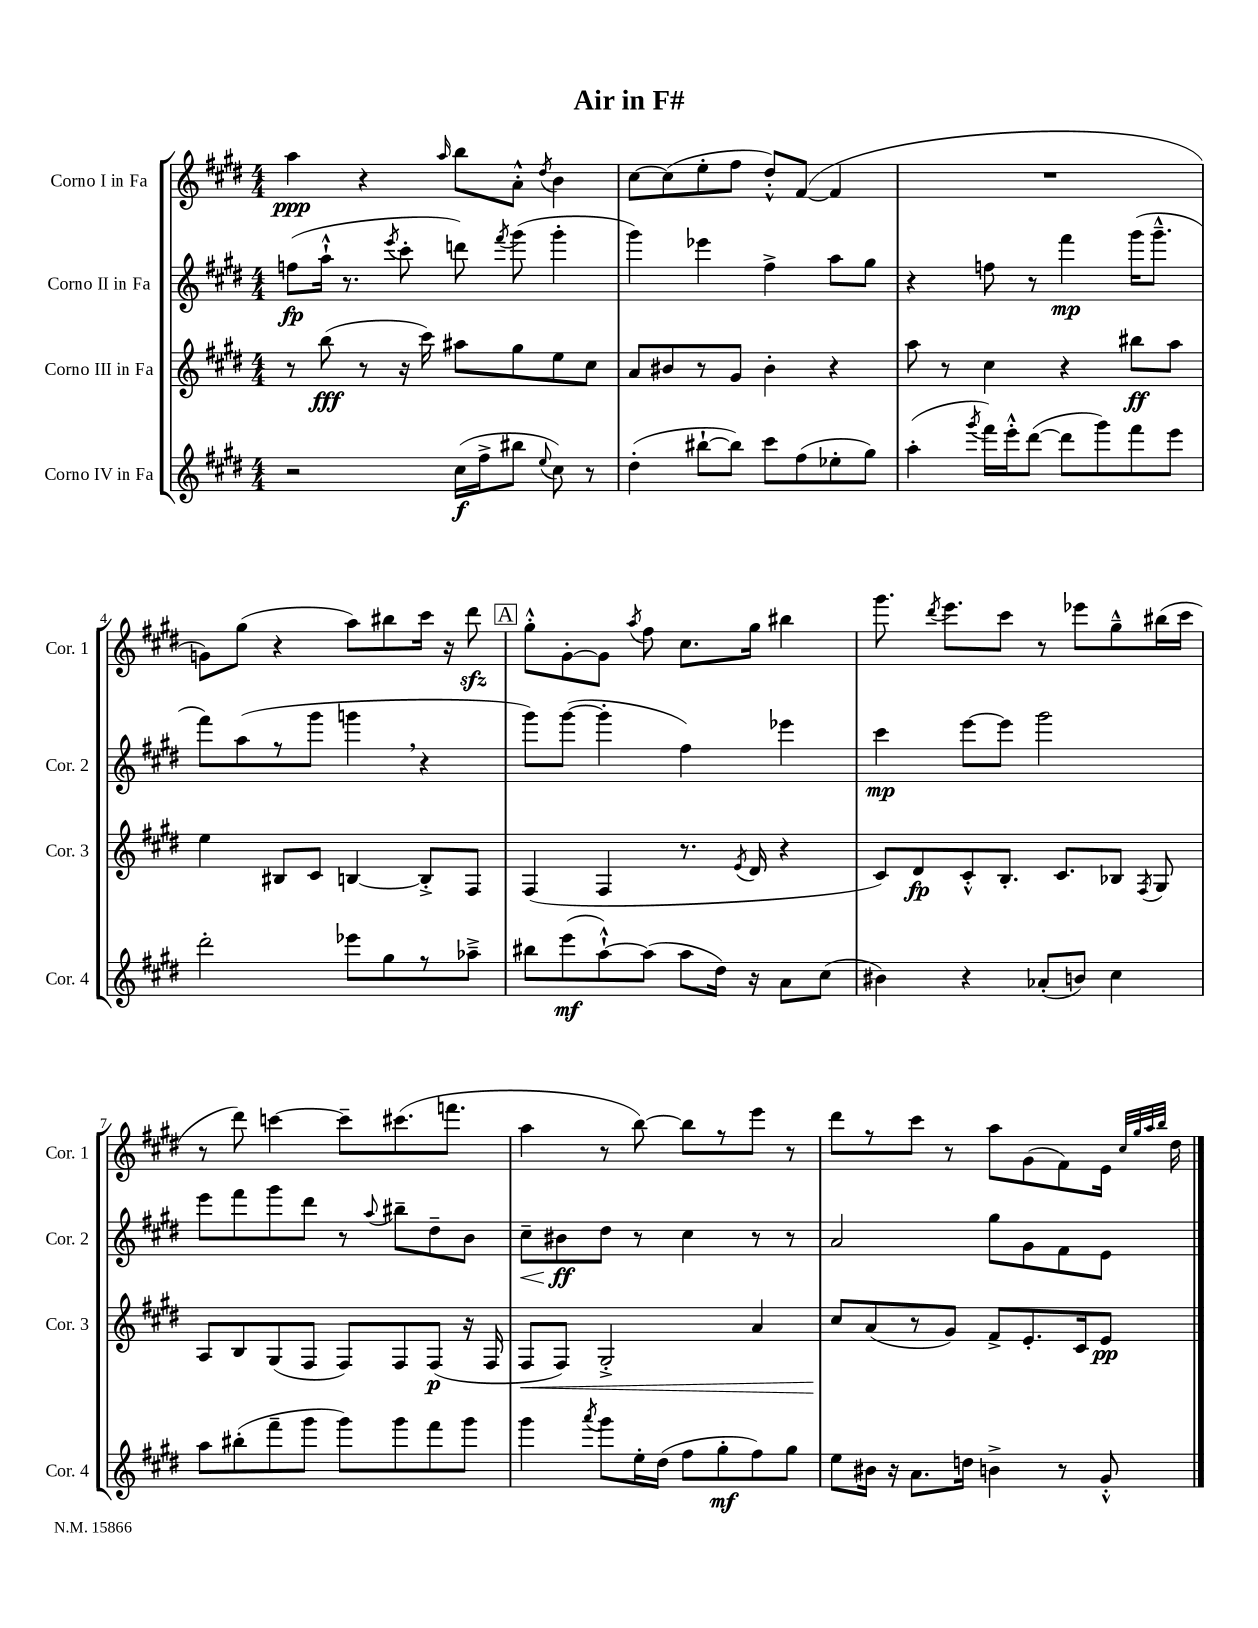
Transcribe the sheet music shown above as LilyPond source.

\header { title = "Air in F#" }
<<
\new StaffGroup <<
\new Staff = "s0" \with { instrumentName = "Corno I in Fa" shortInstrumentName = "Cor. 1" } {
    \clef treble \key e \major \numericTimeSignature \time 4/4
    \autoBeamOff a''4\ppp r4 \grace { a''16 } b''8[ a'8]-.-^ \acciaccatura { dis''8 } b'4 |
    cis''8[~ cis''8( e''8-. fis''8] dis''8[-.-^) fis'8]~( fis'4 |
    R1 |
    g'8[) gis''8]( r4 a''8[) bis''8 cis'''16] r16 dis'''8\sfz |
    \mark \markup { \box "A" } gis''8[-.-^ gis'8~-. gis'8] \acciaccatura { a''8 } fis''8 cis''8.[ gis''16] bis''4 |
    gis'''8. \acciaccatura { dis'''8 } e'''8.[ cis'''8] r8 ees'''8[ gis''8---^ bis''16( cis'''16] |
    r8 dis'''8) c'''4~ c'''8[-- cis'''8.( f'''8.] |
    a''4 r8 b''8~) b''8[ r8 e'''8] r8 |
    dis'''8[ r8 cis'''8] r8 a''8[ gis'8( fis'8) e'16] \grace { cis''32[ gis''32 a''32 b''32] } dis''16 \bar "|." |
}
\new Staff = "s1" \with { instrumentName = "Corno II in Fa" shortInstrumentName = "Cor. 2" } {
    \clef treble \key e \major \numericTimeSignature \time 4/4
    \autoBeamOff f''8[\fp( a''16]-!-^ r8. \acciaccatura { e'''8 } cis'''8-. d'''8) \acciaccatura { fis'''8 } gis'''8( gis'''4-. |
    gis'''4) ees'''4 fis''4-> a''8[ gis''8] |
    r4 f''8 r8 fis'''4\mp gis'''16[( gis'''8.]---^ |
    fis'''8[) a''8( r8 gis'''8] g'''4 \breathe r4 |
    \mark \markup { \box "A" } gis'''8[) gis'''8]~( gis'''4-. fis''4) ees'''4 |
    cis'''4\mp e'''8[~ e'''8] gis'''2 |
    e'''8[ fis'''8 gis'''8 dis'''8] r8 \appoggiatura { a''8 } bis''8[-- dis''8-- b'8] |
    cis''8[--\< bis'8\ff\! dis''8] r8 cis''4 r8 r8 |
    a'2 gis''8[ gis'8 fis'8 e'8] \bar "|." |
}
\new Staff = "s2" \with { instrumentName = "Corno III in Fa" shortInstrumentName = "Cor. 3" } {
    \clef treble \key e \major \numericTimeSignature \time 4/4
    \autoBeamOff r8 b''8\fff( r8 r16 cis'''16) ais''8[ gis''8 e''8 cis''8] |
    a'8[ bis'8 r8 gis'8] bis'4-. r4 |
    a''8 r8 cis''4 r4 bis''8[\ff a''8] |
    e''4 bis8[ cis'8] b4~ b8[-.-> fis8] |
    \mark \markup { \box "A" } fis4( fis4 r8. \acciaccatura { e'8 } dis'16 r4 |
    cis'8[) dis'8\fp cis'8-.-^ b8.]-. cis'8.[ bes8] \acciaccatura { fis8 } gis8 |
    a8[ b8 gis8( fis8] fis8[) fis8 fis8]\p( r16 fis16 |
    fis8[\< fis8]) gis2-.-> a'4 |
    cis''8[\! a'8( r8 gis'8]) fis'8[-> e'8.-. cis'16 e'8]\pp \bar "|." |
}
\new Staff = "s3" \with { instrumentName = "Corno IV in Fa" shortInstrumentName = "Cor. 4" } {
    \clef treble \key e \major \numericTimeSignature \time 4/4
    \autoBeamOff r2 cis''16[\f( fis''16-> bis''8] \appoggiatura { e''8 } cis''8) r8 |
    dis''4-.( bis''8[~-! bis''8]) cis'''8[ fis''8( ees''8-. gis''8]) |
    a''4-.( \acciaccatura { gis'''8 } fis'''16[) e'''16-.-^ dis'''8]~( dis'''8[ gis'''8) fis'''8 e'''8] |
    dis'''2-. ees'''8[ gis''8 r8 aes''8]---> |
    \mark \markup { \box "A" } bis''8[ e'''8\mf( a''8~-!-^) a''8]( a''8[ dis''16]) r16 a'8[ cis''8]( |
    bis'4) r4 aes'8[-.( b'8]) cis''4 |
    a''8[ bis''8-.( fis'''8-- gis'''8] gis'''8[) gis'''8 fis'''8 gis'''8] |
    gis'''4 \acciaccatura { a'''8 } gis'''8[ e''16-. dis''16]( fis''8[ gis''8-.\mf fis''8) gis''8] |
    e''8[ bis'16] r16 a'8.[ d''16] b'4-> r8 gis'8-.-^ \bar "|." |
}
>>
>>
